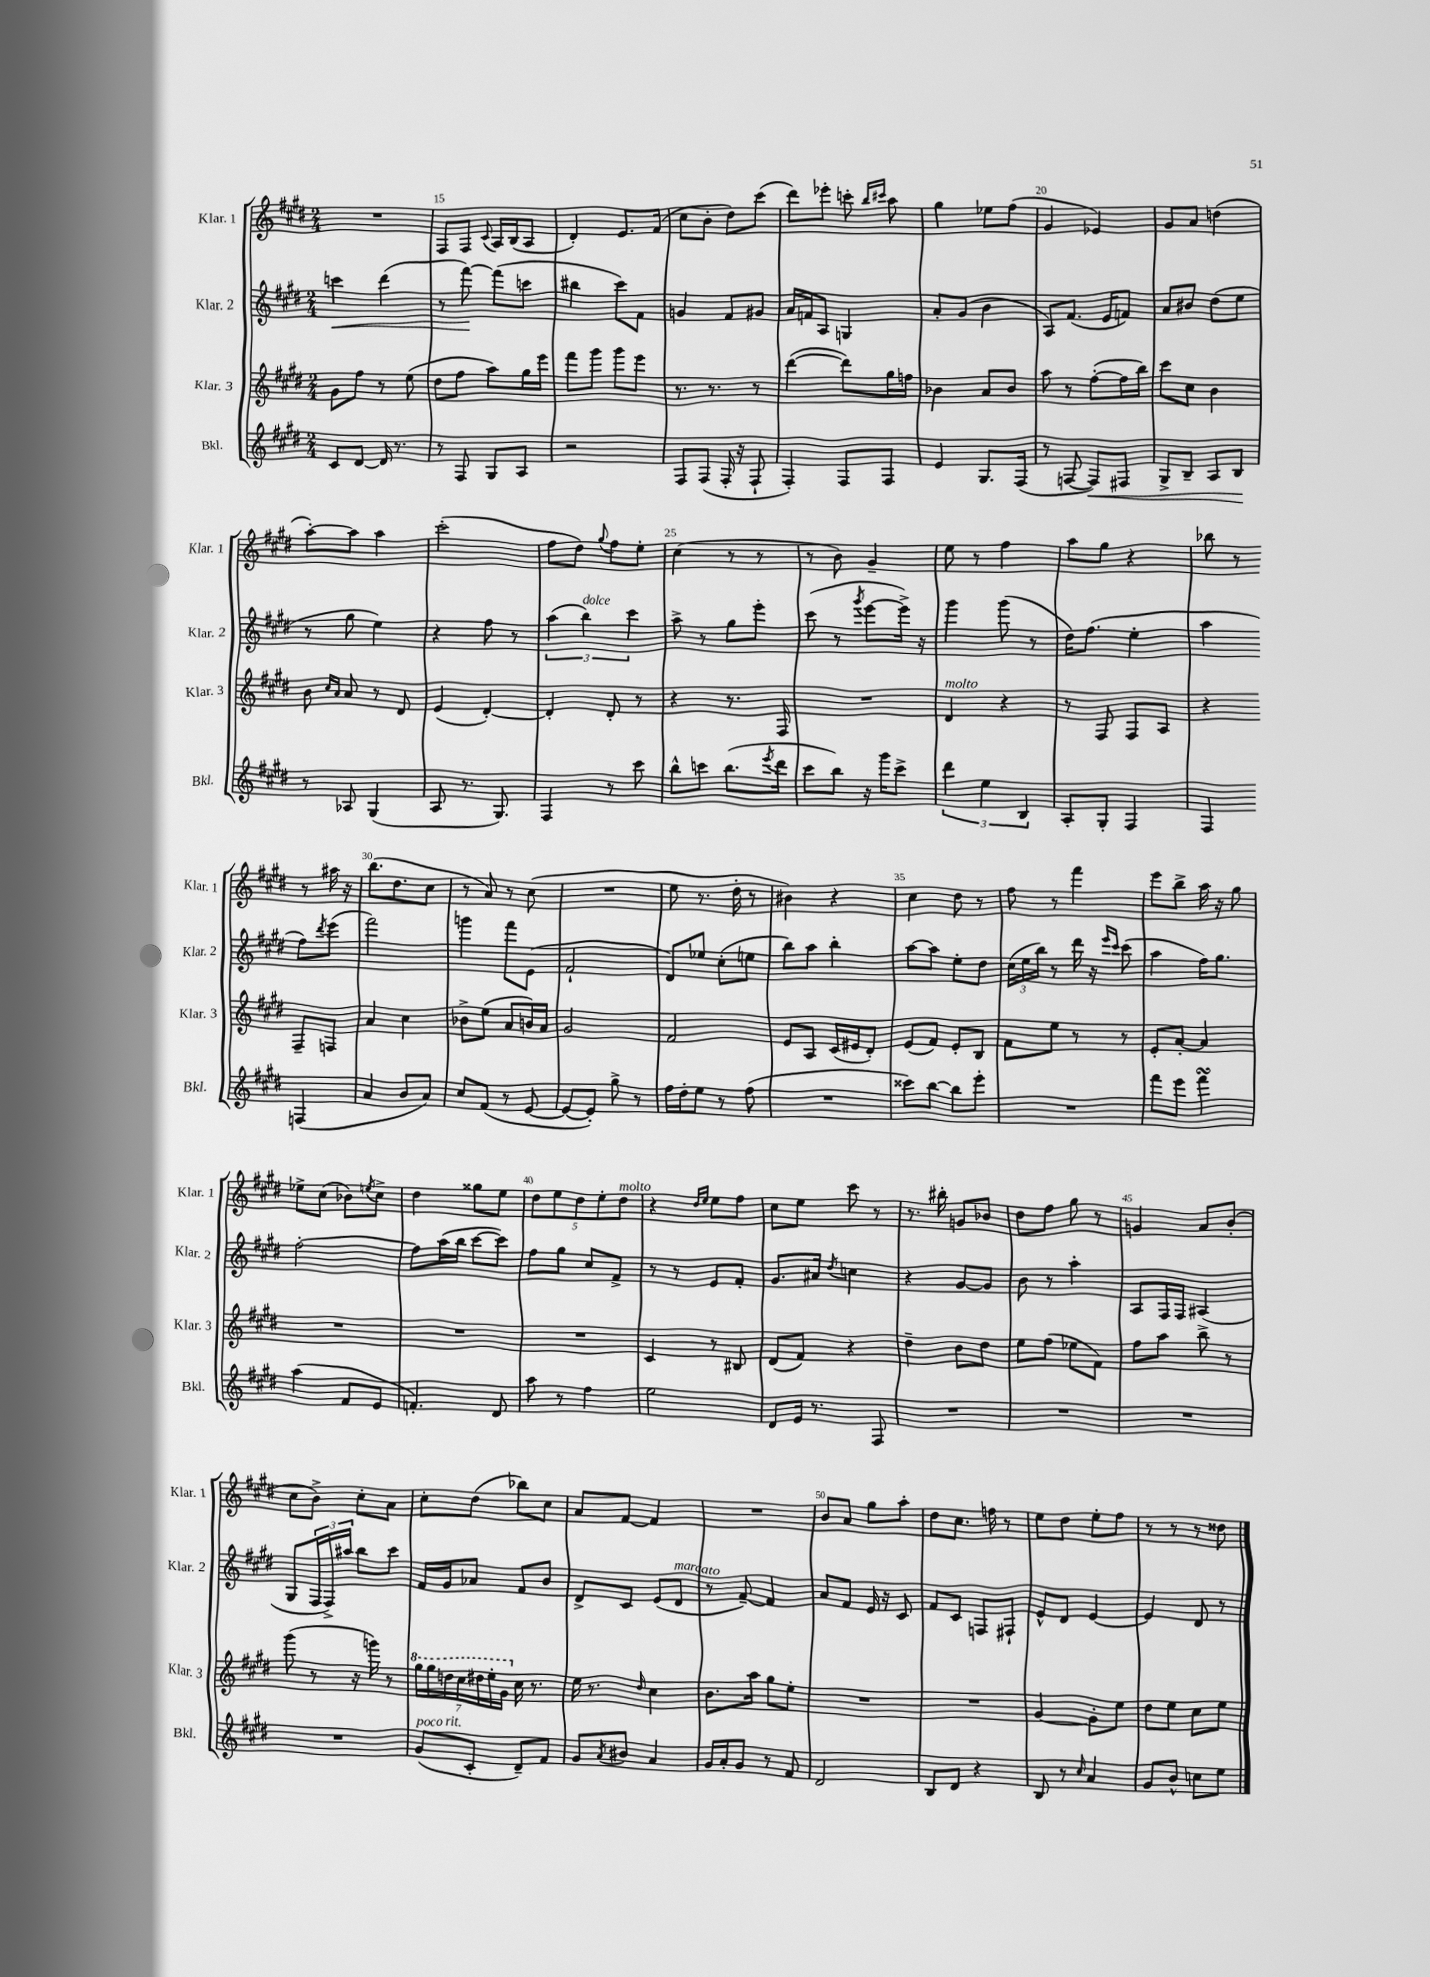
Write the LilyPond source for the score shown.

<<
\new StaffGroup <<
\new Staff = "s0" \with { instrumentName = "Klar. 1" shortInstrumentName = "Klar. 1" } {
    \clef treble \key e \major \numericTimeSignature \time 2/4
    R2 |
    fis8 fis8 \appoggiatura { cis'8 } a16 b16( a8 |
    dis'4-.) e'8. fis'16( |
    cis''8 b'8-. dis''8) cis'''8( |
    dis'''8) ees'''8-. c'''8-. \grace { b''16 cis'''16 } a''8 |
    gis''4 ees''8 fis''8( |
    gis'4 ees'4) |
    gis'8 a'8 d''4( |
    a''8~-.) a''8 a''4 |
    cis'''2-.( |
    fis''8 dis''8) \appoggiatura { gis''8 } fis''8 e''8-. |
    cis''4( r8 r8 |
    r8 b'8) gis'4-- |
    e''8 r8 fis''4 |
    a''8 gis''8 r4 |
    bes''8 r8 r8 ais''16 r16 |
    b''8.( dis''8. cis''8 |
    r8 a'8) r8 cis''8( |
    R2 |
    e''8 r8. dis''16-. r8 |
    bis'4) r4 |
    cis''4 dis''8 r8 |
    fis''8 r8 fis'''4 |
    e'''8 b''8-> a''16 r16 gis''8 |
    ees''8-> cis''8( bes'8) \acciaccatura { e''8 } cis''8-> |
    dis''4 gisis''8 e''8 |
    \tuplet 5/4 { dis''8 e''8 dis''8 e''8-. dis''8^\markup { \italic "molto" } } |
    r4 \grace { dis''16 e''16 } e''8 fis''8 |
    cis''8 e''8 cis'''8 r8 |
    r8. bis''16-. g'8 bes'8 |
    dis''8 fis''8 gis''8 r8 |
    g'4 a'8 b'8-.( |
    cis''8 b'8->) cis''8-. a'8 |
    cis''8-. dis''8( bes''8) cis''8 |
    a'8 fis'8~ fis'4 |
    R2 |
    b'8 a'8 gis''8 a''8-. |
    dis''8 cis''8. f''16 r8 |
    e''8 dis''8 e''8-. fis''8 |
    r8 r8 r8 disis''8 \bar "|." |
}
\new Staff = "s1" \with { instrumentName = "Klar. 2" shortInstrumentName = "Klar. 2" } {
    \clef treble \key e \major \numericTimeSignature \time 2/4
    c'''4\< dis'''4( |
    r8 fis'''8~\!) fis'''8( c'''8 |
    bis''4 cis'''8) fis'8 |
    g'4 fis'8 gis'8 |
    a'16 f'16 a8 g4 |
    a'8-. gis'8( b'4 |
    a8) fis'8.( e'16 f'8) |
    a'8 bis'8 dis''8( e''8 |
    r8 gis''8 e''4) |
    r4 fis''8 r8 |
    \tuplet 3/2 { a''4( b''4^\markup { \italic "dolce" }) cis'''4 } |
    a''8-> r8 gis''8 e'''8-. |
    cis'''8( r8 \acciaccatura { gis'''8 } e'''8~ e'''16->) r16 |
    gis'''4 gis'''8( r8 |
    dis''16) fis''8.( e''4-. |
    a''4 fis''8) \acciaccatura { dis'''8 } e'''8( |
    fis'''2) |
    g'''4 fis'''8 e'8( |
    fis'2-! |
    dis'8) ees''8 cis''8-.( e''8 |
    b''8) a''8 b''4-. |
    a''8~ a''8 e''8-. dis''8 |
    \tuplet 3/2 { cis''16( e''16 b''16) } r8 dis'''16 r16 \grace { e'''16 cis'''16 } cis'''8( |
    a''4 fis''16) gis''8. |
    fis''2~-. |
    fis''8 a''16( b''16 cis'''8~ cis'''8) |
    fis''8 gis''8 cis''8 fis'8-> |
    r8 r8 e'8 fis'8-. |
    gis'8. ais'16 \acciaccatura { dis''8 } c''4 |
    r4 gis'8~ gis'8 |
    b'8 r8 a''4-. |
    a8 fis16 fis16 ais4( |
    gis8 \tuplet 3/2 { fis16 fis16->) ais''16 } b''8 cis'''8 |
    fis'16 gis'16 aes'8 fis'8 b'8 |
    dis'8-> cis'8 e'8( dis'8^\markup { \italic "marcato" } |
    r8 fis'8~--) fis'4 |
    a'8 fis'8 e'16 r16 cis'8 |
    fis'8 cis'8 f8 fis8-! |
    e'8-^ dis'8 e'4~ |
    e'4 dis'8 r8 \bar "|." |
}
\new Staff = "s2" \with { instrumentName = "Klar. 3" shortInstrumentName = "Klar. 3" } {
    \clef treble \key e \major \numericTimeSignature \time 2/4
    gis'8 fis''8 r8 e''8( |
    dis''8 fis''8 a''8) gis''16 e'''16 |
    fis'''8 gis'''8 gis'''8 e'''8 |
    r8. r8. r8 |
    dis'''4~( dis'''8) gis''16 f''16 |
    bes'4 a'8 bes'8 |
    a''8 r8 fis''8~-.( fis''16 b''16) |
    cis'''8 cis''8 b'4 |
    b'8 \grace { cis''16 a'16 } a'8 r8 dis'8 |
    e'4( dis'4~-.) |
    dis'4-. dis'8-. r8 |
    r4 r8. fis16 |
    R2 |
    dis'4^\markup { \italic "molto" } r4 |
    r8 fis8 fis8 a8 |
    r4 fis8-- f8 |
    a'4 cis''4 |
    bes'8-> e''8( a'8 b'16) a'16 |
    gis'2 |
    fis'2 |
    e'8 a8 cis'16( eis'16 dis'8-.) |
    e'8( fis'8) e'8-. b8 |
    fis'8 e''8 r8 r8 |
    e'8-. a'8~-. a'4 |
    R2 |
    R2 |
    R2 |
    cis'4 r8 bis8 |
    dis'8( fis'8) r4 |
    dis''4-- b'8 dis''8 |
    e''8 fis''8( ees''8 fis'8) |
    fis''8 a''8 b''8-> r8 |
    gis'''8( r8 r16 g'''16) r8 |
    \tuplet 7/4 { \ottava #1 gis'''16 gis'''16 d'''16 cis'''16 dis'''16 e'''16-. gis''16 \ottava #0 } cis''16 r8. |
    e''16 r8. \grace { dis''16 } cis''4 |
    b'8. a''16 gis''8 e''8-. |
    R2 |
    R2 |
    gis'4~ gis'8-. e''8 |
    dis''8 e''8 cis''8 e''8 \bar "|." |
}
\new Staff = "s3" \with { instrumentName = "Bkl." shortInstrumentName = "Bkl." } {
    \clef treble \key e \major \numericTimeSignature \time 2/4
    cis'8 dis'8~ dis'16 r8. |
    r8 fis8 gis8 a8 |
    r2 |
    fis8 fis8( fis16-. r16 fis8-! |
    fis4-.) fis8 fis8 |
    e'4 gis8. fis16( |
    r8 f8~ f8\<) fis8 |
    gis8-> b8-- a8 b8\! |
    r8 aes8 gis4( |
    a8 r8. gis8.) |
    fis4 r8 cis'''8 |
    b''8-^ c'''8 b''8.( \acciaccatura { e'''8 } dis'''16 |
    cis'''8 b''8) r16 gis'''16 cis'''8-> |
    \tuplet 3/2 { dis'''4 e''4 b4 } |
    a8-. gis8-. fis4 |
    fis4 f4( |
    a'4 b'8 a'8) |
    cis''8 fis'8( r8 e'8~ |
    e'8~ e'8-.) gis''8-> r8 |
    fis''16 dis''16-. e''8 r8 fis''8( |
    R2 |
    cisis'''8) b''8~ b''8 e'''8-. |
    R2 |
    fis'''8 e'''8 fis'''4\turn |
    a''4( fis'8 e'8 |
    f'4.-.) dis'8 |
    a''8 r8 fis''4 |
    e''2 |
    dis'8 e'16 r8. fis8 |
    R2 |
    R2 |
    R2 |
    R2 |
    gis'8^\markup { \italic "poco rit." }( cis'8-. dis'8--) fis'8 |
    gis'8 \acciaccatura { a'8 } bis'8 a'4 |
    gis'16 a'16-. gis'8 r8 fis'8 |
    dis'2 |
    b8 dis'8 r4 |
    b8 r8 \grace { cis''16 } a'4 |
    gis'8 b'8-^ c''8 e''8 \bar "|." |
}
>>
>>
\layout { \context { \Score currentBarNumber = #14 \override BarNumber.break-visibility = ##(#f #t #t) barNumberVisibility = #(every-nth-bar-number-visible 5) } }
